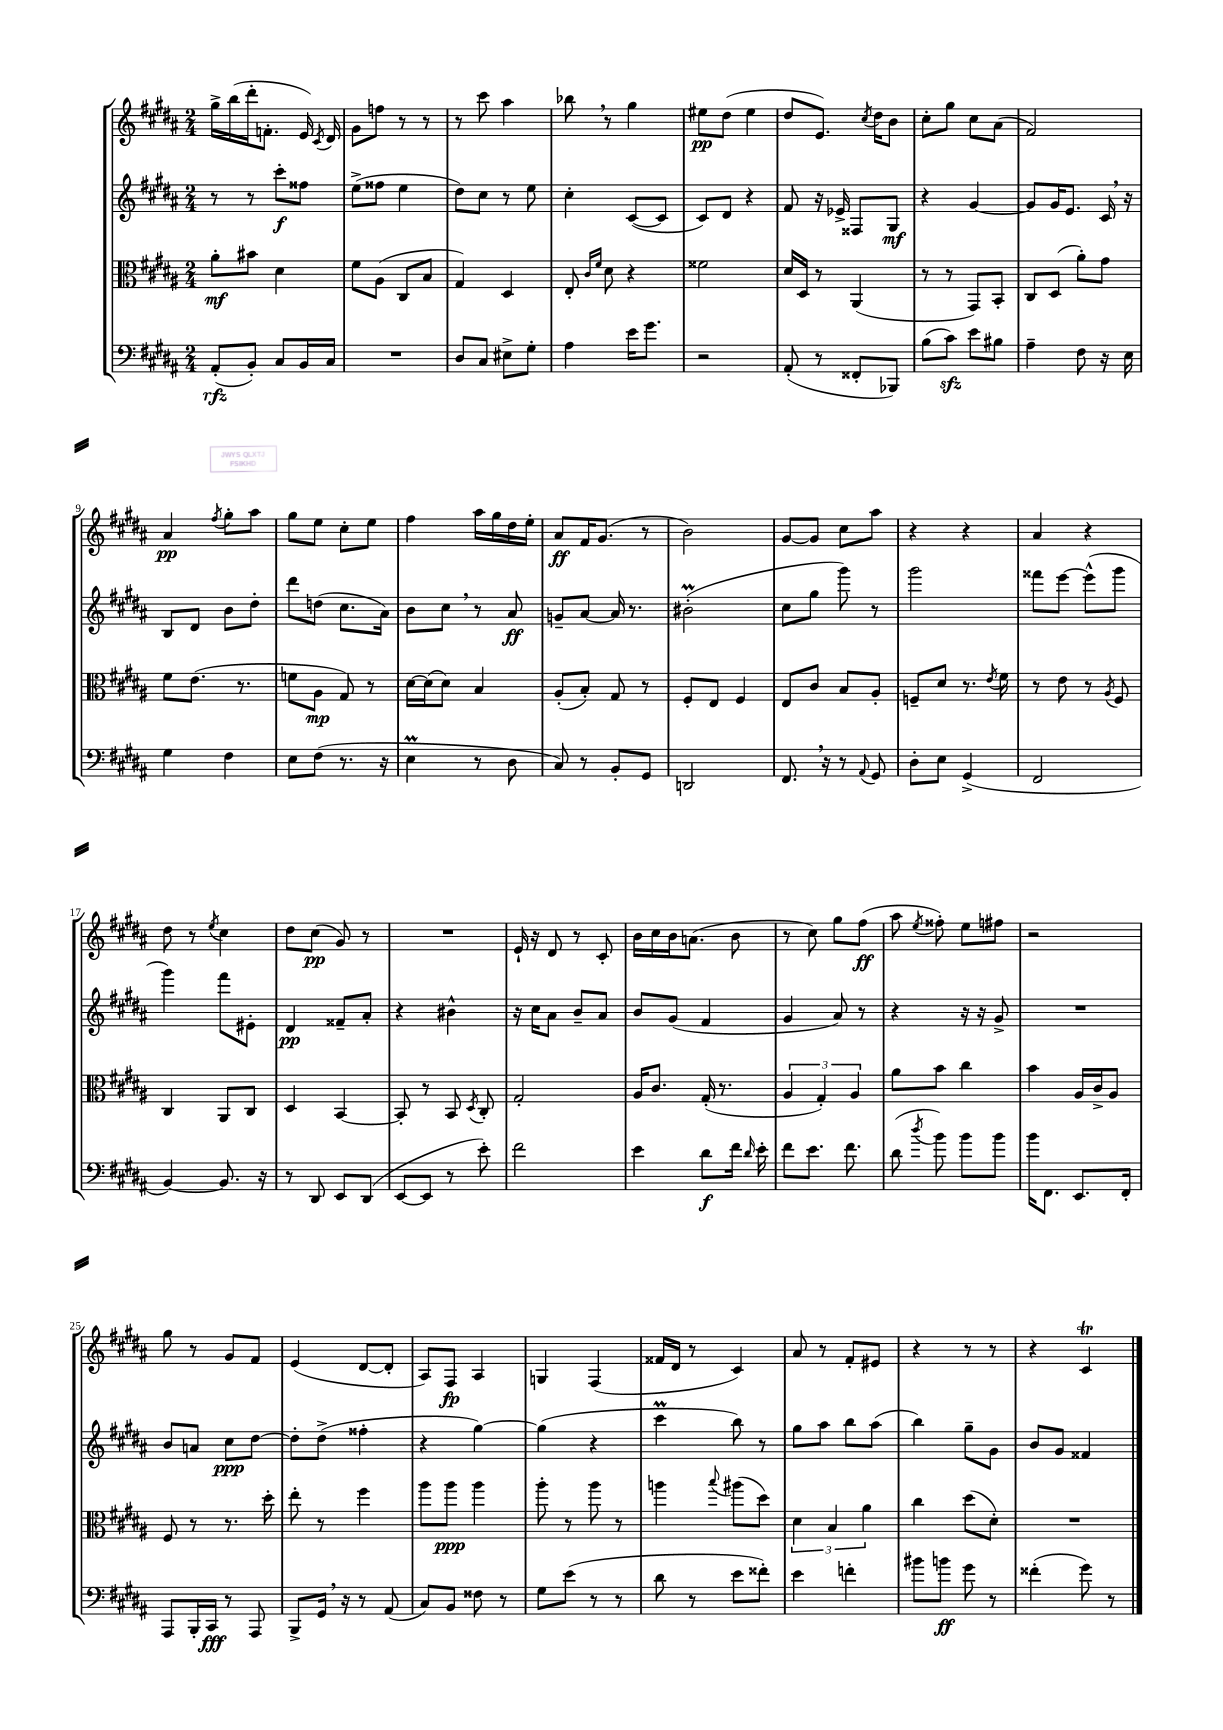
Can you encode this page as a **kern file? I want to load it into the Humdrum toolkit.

**kern	**dynam	**kern	**dynam	**kern	**dynam	**kern	**dynam
*part4	*part4	*part3	*part3	*part2	*part2	*part1	*part1
*staff4	*staff4	*staff3	*staff3	*staff2	*staff2	*staff1	*staff1
*clefF4	*	*clefC3	*	*clefG2	*	*clefG2	*
*k[f#c#g#d#a#]	*	*k[f#c#g#d#a#]	*	*k[f#c#g#d#a#]	*	*k[f#c#g#d#a#]	*
*M2/4	*	*M2/4	*	*M2/4	*	*M2/4	*
=1	=1	=1	=1	=1	=1	=1	=1
(8AA#'/L	rfz	8a#'\L	mf	8r	.	16gg#^\LL	.
.	.	.	.	.	.	(16bb\	.
8BB'/J)	.	8b#X\J	.	8r	.	16ddd#'\J	.
.	.	.	.	.	.	8.fn'\J	.
8C#/L	.	4d#\	.	8ccc#'\L	f	.	.
16BB/L	.	.	.	8ff##X\J	.	16e/)	.
.	.	.	.	.	.	8qc#/	.
16C#/JJ	.	.	.	.	.	16d#/	.
=2	=2	=2	=2	=2	=2	=2	=2
2r	.	8f#\L	.	(8ee^\L	.	8g#\L	.
.	.	(8A#\J	.	8ff##X\J	.	8ffn\J	.
.	.	8C#/L	.	4ee\	.	8r	.
.	.	8B/J	.	.	.	8r	.
=3	=3	=3	=3	=3	=3	=3	=3
8D#/L	.	4G#/)	.	8dd#\L)	.	8r	.
8C#/J	.	.	.	8cc#\J	.	8ccc#\	.
8E#X^\L	.	4D#/	.	8r	.	4aa#\	.
8G#'\J	.	.	.	8ee\	.	.	.
=4	=4	=4	=4	=4	=4	=4	=4
4A#\	.	8E'/	.	4cc#'\	.	8bb-X,\	.
.	.	16qqc#/LL	.	.	.	.	.
.	.	16qqf#/JJ	.	.	.	.	.
.	.	8d#\	.	.	.	8r	.
16e\KL	.	4r	.	([8c#/L	.	4gg#\	.
8.g#\J	.	.	.	.	.	.	.
.	.	.	.	8c#/J]	.	.	.
=5	=5	=5	=5	=5	=5	=5	=5
2r	.	2f##X\	.	8c#/L)	.	8ee#X\L	pp
.	.	.	.	8d#/J	.	(8dd#\J	.
.	.	.	.	4r	.	4ee#\	.
=6	=6	=6	=6	=6	=6	=6	=6
(8AA#'/	.	16d#/LL	.	8f#/	.	8dd#/L	.
.	.	16D#/JJ	.	.	.	.	.
8r	.	8r	.	16r	.	8.e/J)	.
.	.	.	.	16e-X^/	.	.	.
8FF##X'/L	.	(4AA#/	.	8F##X/L	.	.	.
.	.	.	.	.	.	8qcc#/	.
.	.	.	.	.	.	16dd#\KL	.
8BBB-X/J)	.	.	.	8G#/J	mf	8b\J	.
=7	=7	=7	=7	=7	=7	=7	=7
(8B\L	.	8r	.	4r	.	8cc#'\L	.
8c#zz\J)	.	8r	.	.	.	8gg#\J	.
8e\L	.	8GG#/L)	.	[4g#/	.	8cc#\L	.
8B#X\J	.	8BB'/J	.	.	.	(8a#\J	.
=8	=8	=8	=8	=8	=8	=8	=8
4A#~\	.	8C#/L	.	8g#/L]	.	2f#/)	.
.	.	(8D#/J	.	16g#/K	.	.	.
.	.	.	.	8.e/J	.	.	.
8F#\	.	8a#'\L)	.	.	.	.	.
16r	.	8g#\J	.	16c#,/	.	.	.
16E\	.	.	.	16r	.	.	.
!!LO:LB:g=z
=9	=9	=9	=9	=9	=9	=9	=9
4G#\	.	8f#\L	.	8B/L	.	4a#/	pp
.	.	(8.e\J	.	8d#/J	.	.	.
.	.	.	.	.	.	8qff#/	.
4F#\	.	.	.	8b\L	.	8gg#'\L	.
.	.	8.r	.	.	.	.	.
.	.	.	.	8dd#'\J	.	8aa#\J	.
=10	=10	=10	=10	=10	=10	=10	=10
8E\L	.	8fn\L	.	8ddd#\L	.	8gg#\L	.
(8F#\J	.	8A#\J	mp	(8ddn\J	.	8ee\J	.
8.r	.	8G#/)	.	8.cc#\L	.	8cc#'\L	.
.	.	8r	.	.	.	8ee\J	.
16r	.	.	.	16a#\Jk)	.	.	.
=11	=11	=11	=11	=11	=11	=11	=11
4EM\	.	[16d#\LL	.	8b\L	.	4ff#\	.
.	.	(16d#\J]	.	.	.	.	.
.	.	8d#\J)	.	8cc#,\J	.	.	.
8r	.	4B/	.	8r	.	16aa#\LL	.
.	.	.	.	.	.	16gg#\	.
8D#\	.	.	.	8a#/	ff	16dd#\	.
.	.	.	.	.	.	16ee'\JJ	.
=12	=12	=12	=12	=12	=12	=12	=12
8C#/)	.	(8A#'/L	.	8gn~/L	.	8a#/L	ff
8r	.	8B'/J)	.	[8a#/J	.	16f#/K	.
.	.	.	.	.	.	(8.g#/J	.
8BB'/L	.	8G#/	.	16a#/]	.	.	.
.	.	.	.	8.r	.	.	.
8GG#/J	.	8r	.	.	.	8r	.
=13	=13	=13	=13	=13	=13	=13	=13
2DDn/	.	8F#'/L	.	(2b#Xm'\	.	2b\)	.
.	.	8E/J	.	.	.	.	.
.	.	4F#/	.	.	.	.	.
=14	=14	=14	=14	=14	=14	=14	=14
8.FF#,/	.	8E/L	.	8cc#\L	.	[8g#/L	.
.	.	8c#/J	.	8gg#\J	.	8g#/J]	.
16r	.	.	.	.	.	.	.
8r	.	8B/L	.	8ggg#\)	.	8cc#\L	.
8qqAA#/	.	.	.	.	.	.	.
8GG#/	.	8A#'/J	.	8r	.	8aa#\J	.
=15	=15	=15	=15	=15	=15	=15	=15
8D#'\L	.	8Fn~/L	.	2ggg#\	.	4r	.
8E\J	.	8d#/J	.	.	.	.	.
(4GG#^/	.	8.r	.	.	.	4r	.
.	.	8qe/	.	.	.	.	.
.	.	16f#\	.	.	.	.	.
=16	=16	=16	=16	=16	=16	=16	=16
2FF#/	.	8r	.	8fff##X\L	.	4a#/	.
.	.	8e\	.	[8eee\J	.	.	.
.	.	8r	.	(8eee^^\L]	.	4r	.
.	.	8qA#/	.	.	.	.	.
.	.	8F#/	.	8ggg#\J	.	.	.
!!LO:LB:g=z
=17	=17	=17	=17	=17	=17	=17	=17
[4BB/)	.	4C#/	.	4ggg#\)	.	8dd#\	.
.	.	.	.	.	.	8r	.
.	.	.	.	.	.	8qee/	.
8.BB/]	.	8AA#/L	.	8fff#\L	.	4cc#\	.
.	.	8C#/J	.	8e#X'\J	.	.	.
16r	.	.	.	.	.	.	.
=18	=18	=18	=18	=18	=18	=18	=18
8r	.	4D#/	.	4d#/	pp	8dd#\L	.
8DD#/	.	.	.	.	.	(8cc#\J	pp
8EE/L	.	[4BB/	.	8f##X~/L	.	8g#/)	.
(8DD#/J	.	.	.	8a#'/J	.	8r	.
=19	=19	=19	=19	=19	=19	=19	=19
[8EE/L	.	8BB'/]	.	4r	.	2r	.
8EE/J]	.	8r	.	.	.	.	.
8r	.	8BB/	.	4b#X^^\	.	.	.
.	.	8qD#/	.	.	.	.	.
8e'\)	.	8C#'/	.	.	.	.	.
=20	=20	=20	=20	=20	=20	=20	=20
2f#\	.	2G#'/	.	16r	.	16e`/	.
.	.	.	.	16cc#\KL	.	16r	.
.	.	.	.	8a#\J	.	8d#/	.
.	.	.	.	8b~/L	.	8r	.
.	.	.	.	8a#/J	.	8c#'/	.
=21	=21	=21	=21	=21	=21	=21	=21
4e\	.	16A#/KL	.	8b/L	.	16b\LL	.
.	.	8.c#/J	.	.	.	16cc#\	.
.	.	.	.	(8g#/J	.	16b\J	.
.	.	.	.	.	.	(8.an\J	.
8d#\L	f	(16G#'/	.	4f#/	.	.	.
.	.	8.r	.	.	.	.	.
16f#\Jk	.	.	.	.	.	8b\	.
16qqd#/	.	.	.	.	.	.	.
16e'\	.	.	.	.	.	.	.
=22	=22	=22	=22	=22	=22	=22	=22
8f#\L	.	6A#/	.	4g#/	.	8r	.
8.e\J	.	.	.	.	.	8cc#\)	.
.	.	6G#'/)	.	.	.	.	.
.	.	.	.	8a#/)	.	8gg#\L	.
8.f#\	.	.	.	.	.	.	.
.	.	6A#/	.	.	.	.	.
.	.	.	.	8r	.	(8ff#\J	ff
=23	=23	=23	=23	=23	=23	=23	=23
(8d#\	.	8a#\L	.	4r	.	8aa#\	.
8qdd#/	.	.	.	.	.	8qee/	.
8b\)	.	8b\J	.	.	.	8ff##X'\)	.
8b\L	.	4cc#\	.	16r	.	8ee\L	.
.	.	.	.	16r	.	.	.
8b\J	.	.	.	8g#^/	.	8ff#X\J	.
=24	=24	=24	=24	=24	=24	=24	=24
16b\KL	.	4b\	.	2r	.	2r	.
8.FF#\J	.	.	.	.	.	.	.
8.EE/L	.	16A#/LL	.	.	.	.	.
.	.	16c#^/J	.	.	.	.	.
.	.	8A#/J	.	.	.	.	.
16FF#'/Jk	.	.	.	.	.	.	.
!!LO:LB:g=z
=25	=25	=25	=25	=25	=25	=25	=25
8AAA#/L	.	8F#/	.	8b/L	.	8gg#\	.
16BBB'/L	.	8r	.	8an/J	.	8r	.
16CC#/JJ	fff	.	.	.	.	.	.
8r	.	8.r	.	8cc#\L	ppp	8g#/L	.
8AAA#/	.	.	.	[8dd#\J	.	8f#/J	.
.	.	16dd#'\	.	.	.	.	.
=26	=26	=26	=26	=26	=26	=26	=26
8BBB^/L	.	8ee'\	.	8dd#'\L]	.	(4e/	.
16GG#,/Jk	.	8r	.	(8dd#^\J	.	.	.
16r	.	.	.	.	.	.	.
8r	.	4ff#\	.	4ff##X'\	.	[8d#/L	.
(8AA#/	.	.	.	.	.	8d#'/J]	.
=27	=27	=27	=27	=27	=27	=27	=27
8C#/L)	.	8aa#\L	.	4r	.	8A#/L)	.
8BB/J	.	8aa#\J	ppp	.	.	8F#/J	fp
8F##X\	.	4aa#\	.	[4gg#\)	.	4A#/	.
8r	.	.	.	.	.	.	.
=28	=28	=28	=28	=28	=28	=28	=28
8G#\L	.	8aa#'\	.	(4gg#\]	.	4Gn/	.
(8e\J	.	8r	.	.	.	.	.
8r	.	8aa#\	.	4r	.	(4F#/	.
8r	.	8r	.	.	.	.	.
=29	=29	=29	=29	=29	=29	=29	=29
8d#\	.	4aan\	.	4ccc#M\	.	16f##X/LL	.
.	.	.	.	.	.	16d#/JJ	.
8r	.	.	.	.	.	8r	.
.	.	8qqbb/	.	.	.	.	.
8e\L	.	(8aa#X\L	.	8bb\)	.	4c#/)	.
8f##X'\J)	.	8dd#\J)	.	8r	.	.	.
=30	=30	=30	=30	=30	=30	=30	=30
4e\	.	6d#\	.	8gg#\L	.	8a#/	.
.	.	.	.	8aa#\J	.	8r	.
.	.	6B/	.	.	.	.	.
4fn'\	.	.	.	8bb\L	.	8f#'/L	.
.	.	6a#\	.	.	.	.	.
.	.	.	.	(8aa#\J	.	8e#X/J	.
=31	=31	=31	=31	=31	=31	=31	=31
8b#X\L	.	4cc#\	.	4bb\)	.	4r	.
8bn\J	ff	.	.	.	.	.	.
8g#\	.	(8dd#\L	.	8gg#~\L	.	8r	.
8r	.	8d#'\J)	.	8g#\J	.	8r	.
=32	=32	=32	=32	=32	=32	=32	=32
(4f##X'\	.	2r	.	8b/L	.	4r	.
.	.	.	.	8g#/J	.	.	.
8g#\)	.	.	.	4f##X/	.	4c#T/	.
8r	.	.	.	.	.	.	.
==	==	==	==	==	==	==	==
*-	*-	*-	*-	*-	*-	*-	*-
